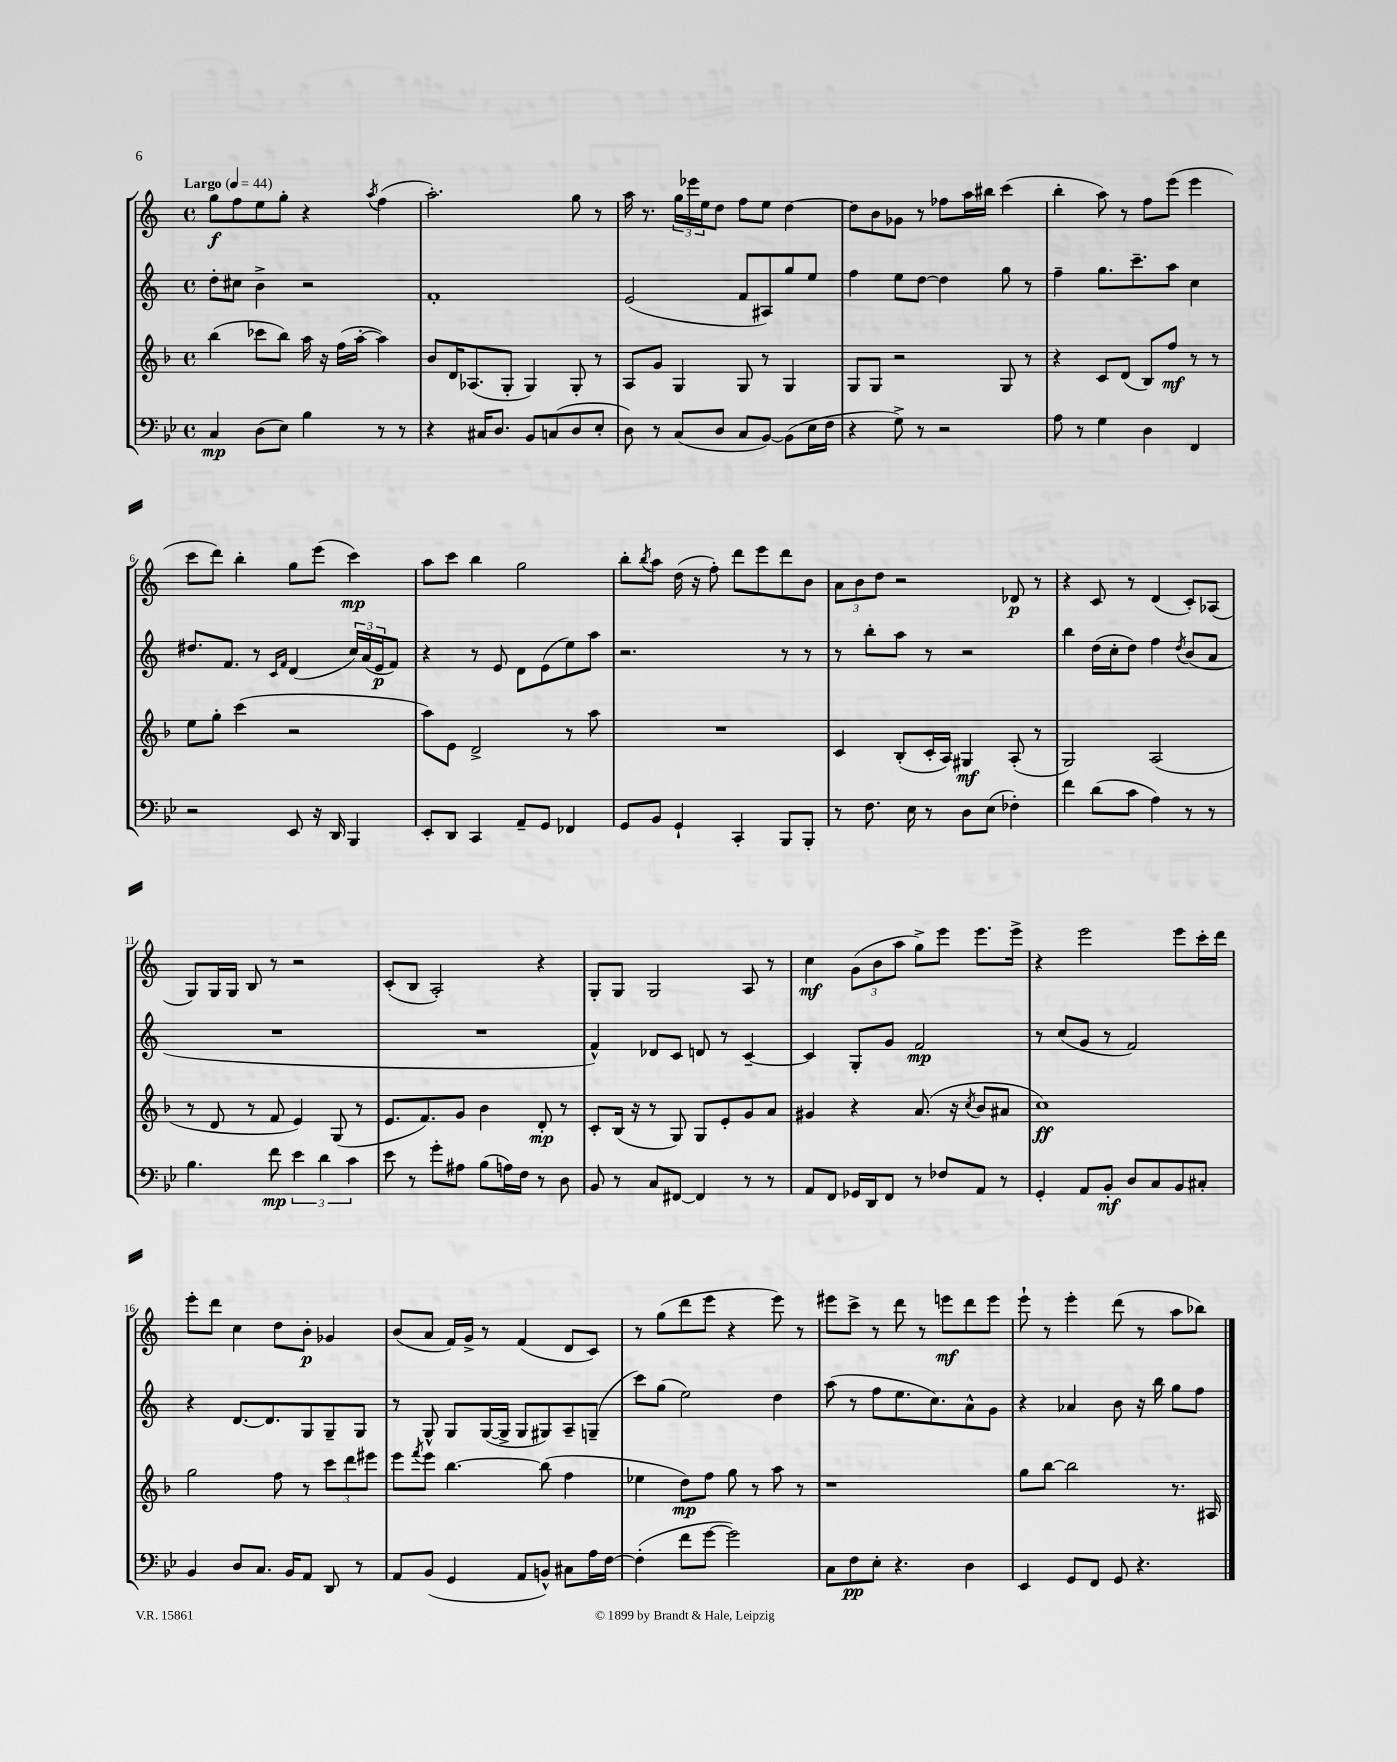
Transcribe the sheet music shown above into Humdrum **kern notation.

**kern	**kern	**kern	**kern
*staff4	*staff3	*staff2	*staff1
*clefF4	*clefG2	*clefG2	*clefG2
*k[b-e-]	*k[b-]	*k[]	*k[]
*M4/4	*M4/4	*M4/4	*M4/4
*met(c)	*met(c)	*met(c)	*met(c)
*MM44	*MM44	*MM44	*MM44
4C/	(4bb-\	8dd'\L	8gg\L
.	.	8cc#\J	8ff\
(8D\L	8ccc-\L	4b^\	8ee\
8E-\J)	8bb-\J)	.	8gg'\J
4B-\	16aa\	2r	4r
.	16r	.	.
.	(16ff\LL	.	.
.	[16aa'\JJ	.	.
.	.	.	8qaa/
8r	4aa\])	.	(4ff\
8r	.	.	.
=	=	=	=
4r	8b-/L	1f'	2.aa'\)
.	16d/K	.	.
.	(8.A-/	.	.
16C#/LK	.	.	.
8.D/J	.	.	.
.	8G'/J	.	.
8BB-/L	4G/)	.	.
(8C/	.	.	.
8D/	8G'/	.	8gg\
8E-'/J	8r	.	8r
=	=	=	=
8D\)	8A/L	(2e/	16aa\
.	.	.	8.r
8r	8g/J	.	.
(8C/L	4G/	.	24gg\LL
.	.	.	24eee-\
.	.	.	24ee\J
8D/J	.	.	8dd\J
8C/L	8G/	8f/L	8ff\L
[8BB-/J)	8r	8A#/)	8ee\J
(8BB-\]L	4G/	8gg/	[4dd\
16E-\L	.	8ee/J	.
16F\JJ	.	.	.
=	=	=	=
4r	8G/L	4ff\	8dd\]L
.	8G/J	.	8b\
8G^\)	2r	8ee\L	8g-\J
8r	.	[8dd\J	8r
2r	.	4dd\]	8ff-\L
.	.	.	16aa\L
.	.	.	16bb#\JJ
.	8G/	8gg\	(4ccc\
.	8r	8r	.
=	=	=	=
8A\	4r	4ff~\	4bb'\
8r	.	.	.
4G\	8c/L	8.gg\L	8aa\)
.	(8d/J	.	8r
.	.	8.ccc~\	.
4D\	8B-/L)	.	8ff\L
.	8ff/J	8aa\J	(8eee\J
4FF/	8r	4cc\	4eee\
.	8r	.	.
=	=	=	=
2r	8ee\L	8.dd#/L	8ccc\L
.	8gg'\J	.	8ddd\J)
.	.	8.f/J	.
.	(4ccc\	.	4bb'\
.	.	8r	.
.	.	16qqc/LL	.
.	.	16qqf/JJ	.
8EE-/	2r	(4d/	8gg\L
16r	.	.	(8eee\J
16DD/	.	.	.
4BBB-/	.	24cc/LL)	4ccc\)
.	.	(24a/	.
.	.	24e/J	.
.	.	8f/J)	.
=	=	=	=
8EE-'/L	8aa\L)	4r	8aa\L
8DD/J	8e\J	.	8ccc\J
4CC/	2d^/	8r	4bb\
.	.	8e/	.
8AA~/L	.	8d\L	2gg\
8GG/J	.	(8e\	.
4FF-/	8r	8ee\)	.
.	8aa\	8aa\J	.
=	=	=	=
8GG/L	1r	2.r	8bb'\L
.	.	.	8qbb/
8BB-/J	.	.	8aa\J
4GG`/	.	.	(16dd\
.	.	.	16r
.	.	.	8ff'\)
4CC'/	.	.	8ddd\L
.	.	.	8eee\
8BBB-/L	.	8r	8ddd\
8BBB-'/J	.	8r	8b\J
=	=	=	=
8r	4c/	8r	12a\L
.	.	.	12b\
8.F\	.	8bb'\L	.
.	.	.	12dd\J
.	(8B-'/L	8aa\J	2r
16E-\	.	.	.
8r	16c'/L	8r	.
.	16A/JJ)	.	.
8D\L	4G#/	2r	.
(8E-\J	.	.	.
4F-'\)	(8A'/	.	8d-/
.	8r	.	8r
=	=	=	=
4f\	2G/)	4bb\	4r
(8d\L	.	(16dd\LL	8c/
.	.	16cc'\J	.
8c\J	.	8dd\J)	8r
4A\)	(2A/	4ff\	(4d/
.	.	8qdd/	.
8r	.	(8b/L	8c'/L)
8r	.	8a/J	(8A-/J
=	=	=	=
4.B-\	8r	1r	8G/L)
.	8d/	.	16G/L
.	.	.	16G/JJ
.	8r	.	8B/
8f\	8f/	.	8r
6e-\	4e/)	.	2r
6d\	.	.	.
.	(8G/	.	.
6c\	.	.	.
.	8r	.	.
=	=	=	=
8e-\	8.e/L	1r	(8c'/L
8r	.	.	8B/J
.	8.f/)	.	.
8g'\L	.	.	2A'/)
8A#\J	8g/J	.	.
(8B-\L	4b-\	.	.
16A\L)	.	.	.
16F\JJ	.	.	.
8r	8d'/	.	4r
8D\	8r	.	.
=	=	=	=
8BB-/	8c'/L	4f^^/)	8G'/L
8r	(16B-/Jk	.	8G/J
.	16r	.	.
8C/L	8r	8d-/L	2G/
[8FF#/J	8G/)	8c/J	.
4FF#/]	8G/L	8d/	.
.	8e'/	8r	.
8r	8g/	[4c~/	8A/
8r	8a/J	.	8r
=	=	=	=
8AA/L	4g#/	4c/]	4cc\
8FF/J	.	.	.
16GG-/LL	4r	8G'/L	(12g\L
16DD/J	.	.	.
.	.	.	12b\
8FF/J	.	8g/J	.
.	.	.	12aa\J
8r	(8.a/	2f/	8gg^\L)
8F-/L	.	.	8eee\J
.	16r	.	.
.	8qcc/	.	.
8AA/J	8b-/L	.	8.eee\L
8r	8a#/J	.	.
.	.	.	16eee^\Jk
=	=	=	=
4GG'/	1cc)	8r	4r
.	.	(8cc/L	.
8AA/L	.	8g/J	2eee\
8BB-'/J	.	8r	.
8D/L	.	2f/)	.
8C/	.	.	.
8BB-/	.	.	8eee\L
8C#'/J	.	.	16ccc'\L
.	.	.	16ddd\JJ
=	=	=	=
4BB-/	2gg\	4r	8eee'\L
.	.	.	8ddd\J
8D/L	.	[8.d/L	4cc\
8.C/J	.	.	.
.	.	8.d/]	.
.	8ff\	.	8dd\L
16BB-/LK	.	.	.
8AA/J	8r	8G/	8b'\J
8DD/	12ccc\L	8G~/	4g-/
.	12ddd\	.	.
8r	.	8G/J	.
.	12eee#\J	.	.
=	=	=	=
8AA/L	8eee\L	8r	(8b/L
.	8qfff/	.	.
(8BB-/J	8eee\J	8G^^/	8a/J
4GG/	[4.bb-\	8G/L	16f/LL)
.	.	.	16g^/JJ
.	.	([16G/L	8r
.	.	16G^/]JJ	.
8AA/L	.	8G/L	(4f/
8BB^^/J)	(8bb-\]	8G#/)	.
8C#\L	4ff\	8A~/	8d/L
16A\L	.	(8G~/J	8c/J)
[16F\JJ	.	.	.
=	=	=	=
(4F'\]	4ee-\	8ccc\L)	8r
.	.	(8gg\J	(8gg\L
8f\L	8dd\L)	2ee\)	8ddd\
[8g\J	8ff\J	.	8eee\J
2g\])	8gg\	.	4r
.	8r	.	.
.	8aa\	4dd\	8eee\)
.	8r	.	8r
=	=	=	=
8C\L	1r	(8aa\	8eee#\L
8F\	.	8r	8ccc^\J
8E-'\J	.	8ff\L	8r
4.r	.	8.ee\	8ddd\
.	.	.	8r
.	.	8.cc\)	.
.	.	.	8eee\L
4D\	.	8a^^\	8ddd\
.	.	8g\J	8eee\J
=	=	=	=
4EE-/	8gg\L	4r	8eee`\
.	[8bb-\J	.	8r
8GG/L	2bb-\]	4a-/	4eee'\
8FF/J	.	.	.
8GG/	.	8b\	(8ddd\
4.r	.	16r	8r
.	.	16bb\	.
.	8.r	8gg\L	8aa\L
.	.	8ff\J	8bb-\J)
.	16A#/	.	.
==	==	==	==
*-	*-	*-	*-
